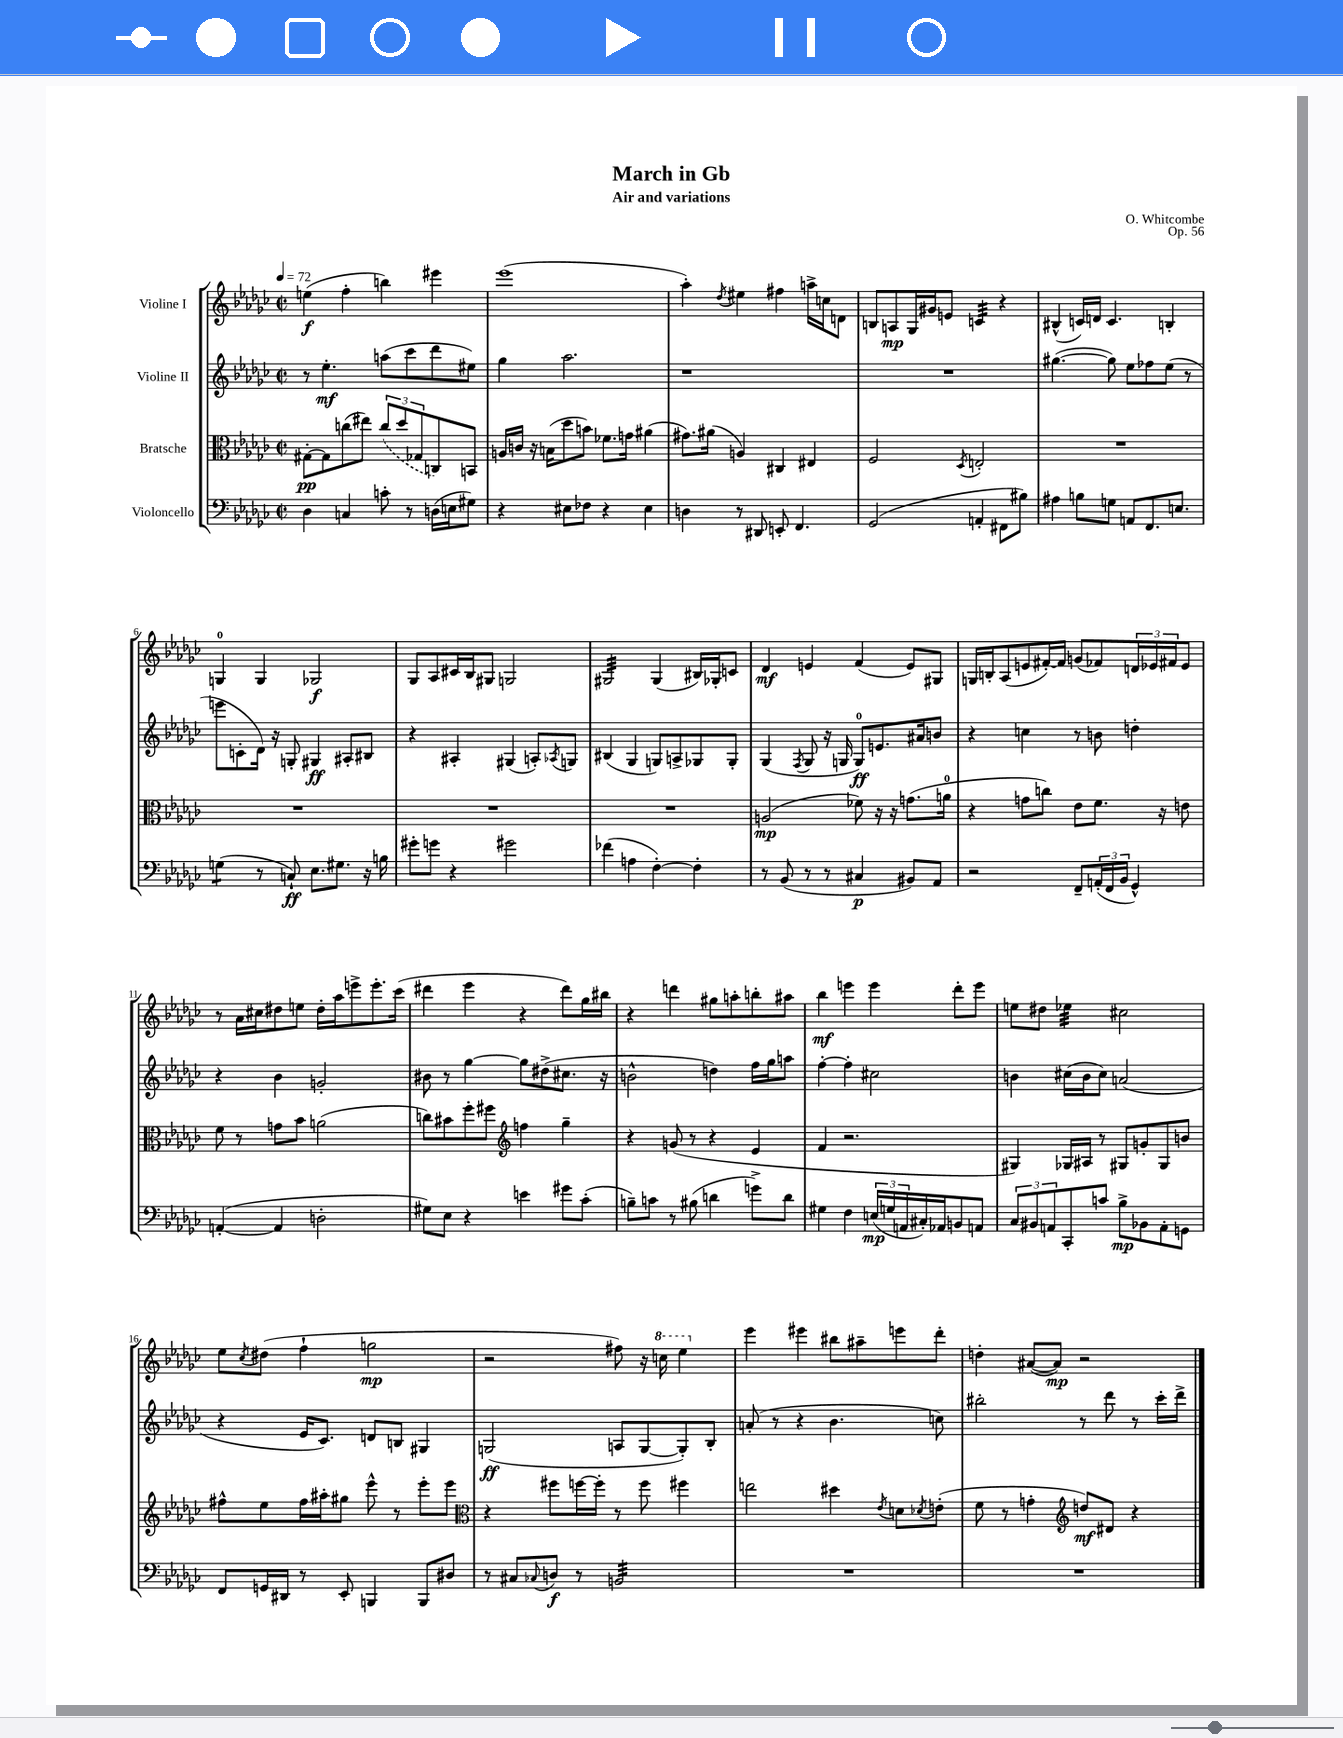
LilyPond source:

\header { title = "March in Gb" composer = "O. Whitcombe" subtitle = "Air and variations" opus = "Op. 56" }
<<
\new StaffGroup <<
\new Staff = "s0" \with { instrumentName = "Violine I" } {
    \clef treble \key ges \major \defaultTimeSignature \time 2/2 \tempo 4 = 72
    e''4\f( f''4-. b''4) eis'''4 |
    ees'''1( |
    aes''4-.) \acciaccatura { des''8 } eis''4 fis''4 a''16-> c''16 d'8 |
    b8 a8\mp ges16 gis'16 e'8 c'4:32 r4 |
    bis4-^( c'16) d'16 c'4. b4-. |
    g4-0 g4 ges2\f |
    ges8 aes8 cis'16 bes16 gis8 g2 |
    gis2:32 gis4( bis16) ges16-. c'8 |
    des'4\mf e'4 f'4( e'8) gis8 |
    g16 b16-. aes8( e'8 fis'16~-.) fis'16 g'8( fes'8) \tuplet 3/2 { d'16 ees'16 fis'16 } ees'8 |
    r8 aes'16 cis''16 dis''8 e''8 dis''16-. aes''16 e'''8-> e'''8.-. ces'''16( |
    dis'''4 ees'''4 r4 dis'''8) ges''16 bis''16 |
    r4 d'''4 gis''8 a''8-. b''8-. ais''8 |
    bes''4\mf e'''4 e'''4 des'''8-. e'''8 |
    e''8 dis''8 ees''4:32 cis''2 |
    ees''8 \acciaccatura { ces''8 } dis''8( f''4-! g''2\mp |
    r2 fis''8) r16 \ottava #1 c'''16 ees'''4 \ottava #0 |
    ees'''4 eis'''4 bis''8 ais''8-- e'''8 des'''8-. |
    d''4-. ais'8~( ais'8\mp) r2 \bar "|." |
}
\new Staff = "s1" \with { instrumentName = "Violine II" } {
    \clef treble \key ges \major \defaultTimeSignature \time 2/2
    r8 ees''4.-.\mf a''8( ces'''8 des'''8 eis''8) |
    ges''4 aes''2. |
    r1 |
    R1 |
    gis''4.~( gis''8) ees''8 fes''8 ees''8( r8 |
    e'''8 c'8-. des'16) r16 g8-. gis4\ff ais8-. bis8 |
    r4 ais4-. gis4( a8-.) \acciaccatura { aes8 } g8 |
    bis4( ges4 g8) a8-> ges8 ges8-. |
    ges4( \acciaccatura { f8 } ges8 r16 g16 g8-0\ff) e'8. ais'16 b'8 |
    r4 c''4 r8 b'8 d''4-. |
    r4 bes'4 g'2-. |
    bis'8 r8 ges''4~ ges''8 dis''8->( cis''8. r16 |
    b'2-^ d''4) f''16 ges''16 a''8 |
    f''4~-. f''4-. cis''2 |
    b'4 cis''16( b'16 cis''8) a'2( |
    r4 ees'16 ces'8.) d'8 b8 gis4 |
    g2\ff( a8 g8~ g8-.) bes8-. |
    a'8-.( r8 r4 bes'4. c''8) |
    bis''2-. r8 des'''8 r8 ces'''16-. des'''16-> \bar "|." |
}
\new Staff = "s2" \with { instrumentName = "Bratsche" } {
    \clef alto \key ges \major \defaultTimeSignature \time 2/2
    gis8~-.\pp gis8 c''8( eis''8) \tuplet 3/2 { \once \slurDashed c''8( des''8 ges8 } c8) b,8 |
    a16 c'16 r16 b16( des''8 b'8) fes'8. g'16 ais'4( |
    gis'8.) ais'16( a4) cis4 eis4 |
    f2 \acciaccatura { des8 } e2-. |
    R1 |
    R1 |
    R1 |
    R1 |
    a2\mp( fes'8) r16 r16 g'8.( a'16-0 |
    r4 g'8 c''8) ees'8 f'8. r16 e'8 |
    f'8 r8 g'8 bes'8 a'2( |
    c''8) bis'8 f''8-. fis''8 \clef treble f''4 ges''4-- |
    r4 g'8( r8 r4 ees'4 |
    f'4 r2. |
    gis4) ges16 ais16 r8 gis8 g'8-. gis8 b'8 |
    fis''8-^ ees''8 fis''16 ais''16-. gis''8 ees'''8-^ r8 ees'''8-. ees'''8 |
    \clef alto r4 fis''8 f''16~ f''16-. r8 f''8 fis''4 |
    e''2 dis''4 \acciaccatura { ees'8 } d'8 \acciaccatura { des'8 } e'8-.( |
    f'8 r8 g'4-. \clef treble d''8\mf) dis'8 r4 \bar "|." |
}
\new Staff = "s3" \with { instrumentName = "Violoncello" } {
    \clef bass \key ges \major \defaultTimeSignature \time 2/2
    des4 c4 c'8-. r8 d16( e16 gis8) |
    r4 eis8 fes8 r4 eis4 |
    d4 r8 dis,8 e,8-. f,4. |
    ges,2( a,4-. fis,8 bis8) |
    ais4 b8 g8 a,8 f,8. e8. |
    g4:8( r8 c8-!\ff) ees8. gis8. r16 b16 |
    gis'8-. g'8 r4 gis'2 |
    fes'4( a4 f4~-.) f4-. |
    r8 bes,8( r8 r8 cis4\p bis,8) aes,8 |
    r2 f,8-- \tuplet 3/2 { a,16-.( f,16 bes,16 } ges,4-^) |
    a,4~-.( a,4 d2-. |
    gis8) ees8 r4 e'4 gis'8 ces'8-.( |
    b8--) c'8 r8 bis8( d'4 g'8->) d'8 |
    gis4 f4 \tuplet 3/2 { e16\mp( g16 a,16 } cis16-.) aes,16 b,8 a,8 |
    \tuplet 3/2 { ces8 bis,8 a,8 } ces,8-. c'8 bes8->\mp bes,8 a,8-. g,8 |
    f,8 g,16 dis,16 r8 ees,8-. b,,4 b,,8 dis8 |
    r8 cis8 \appoggiatura { ces8 } d8\f r8 b,2:32 |
    R1 |
    R1 \bar "|." |
}
>>
>>
